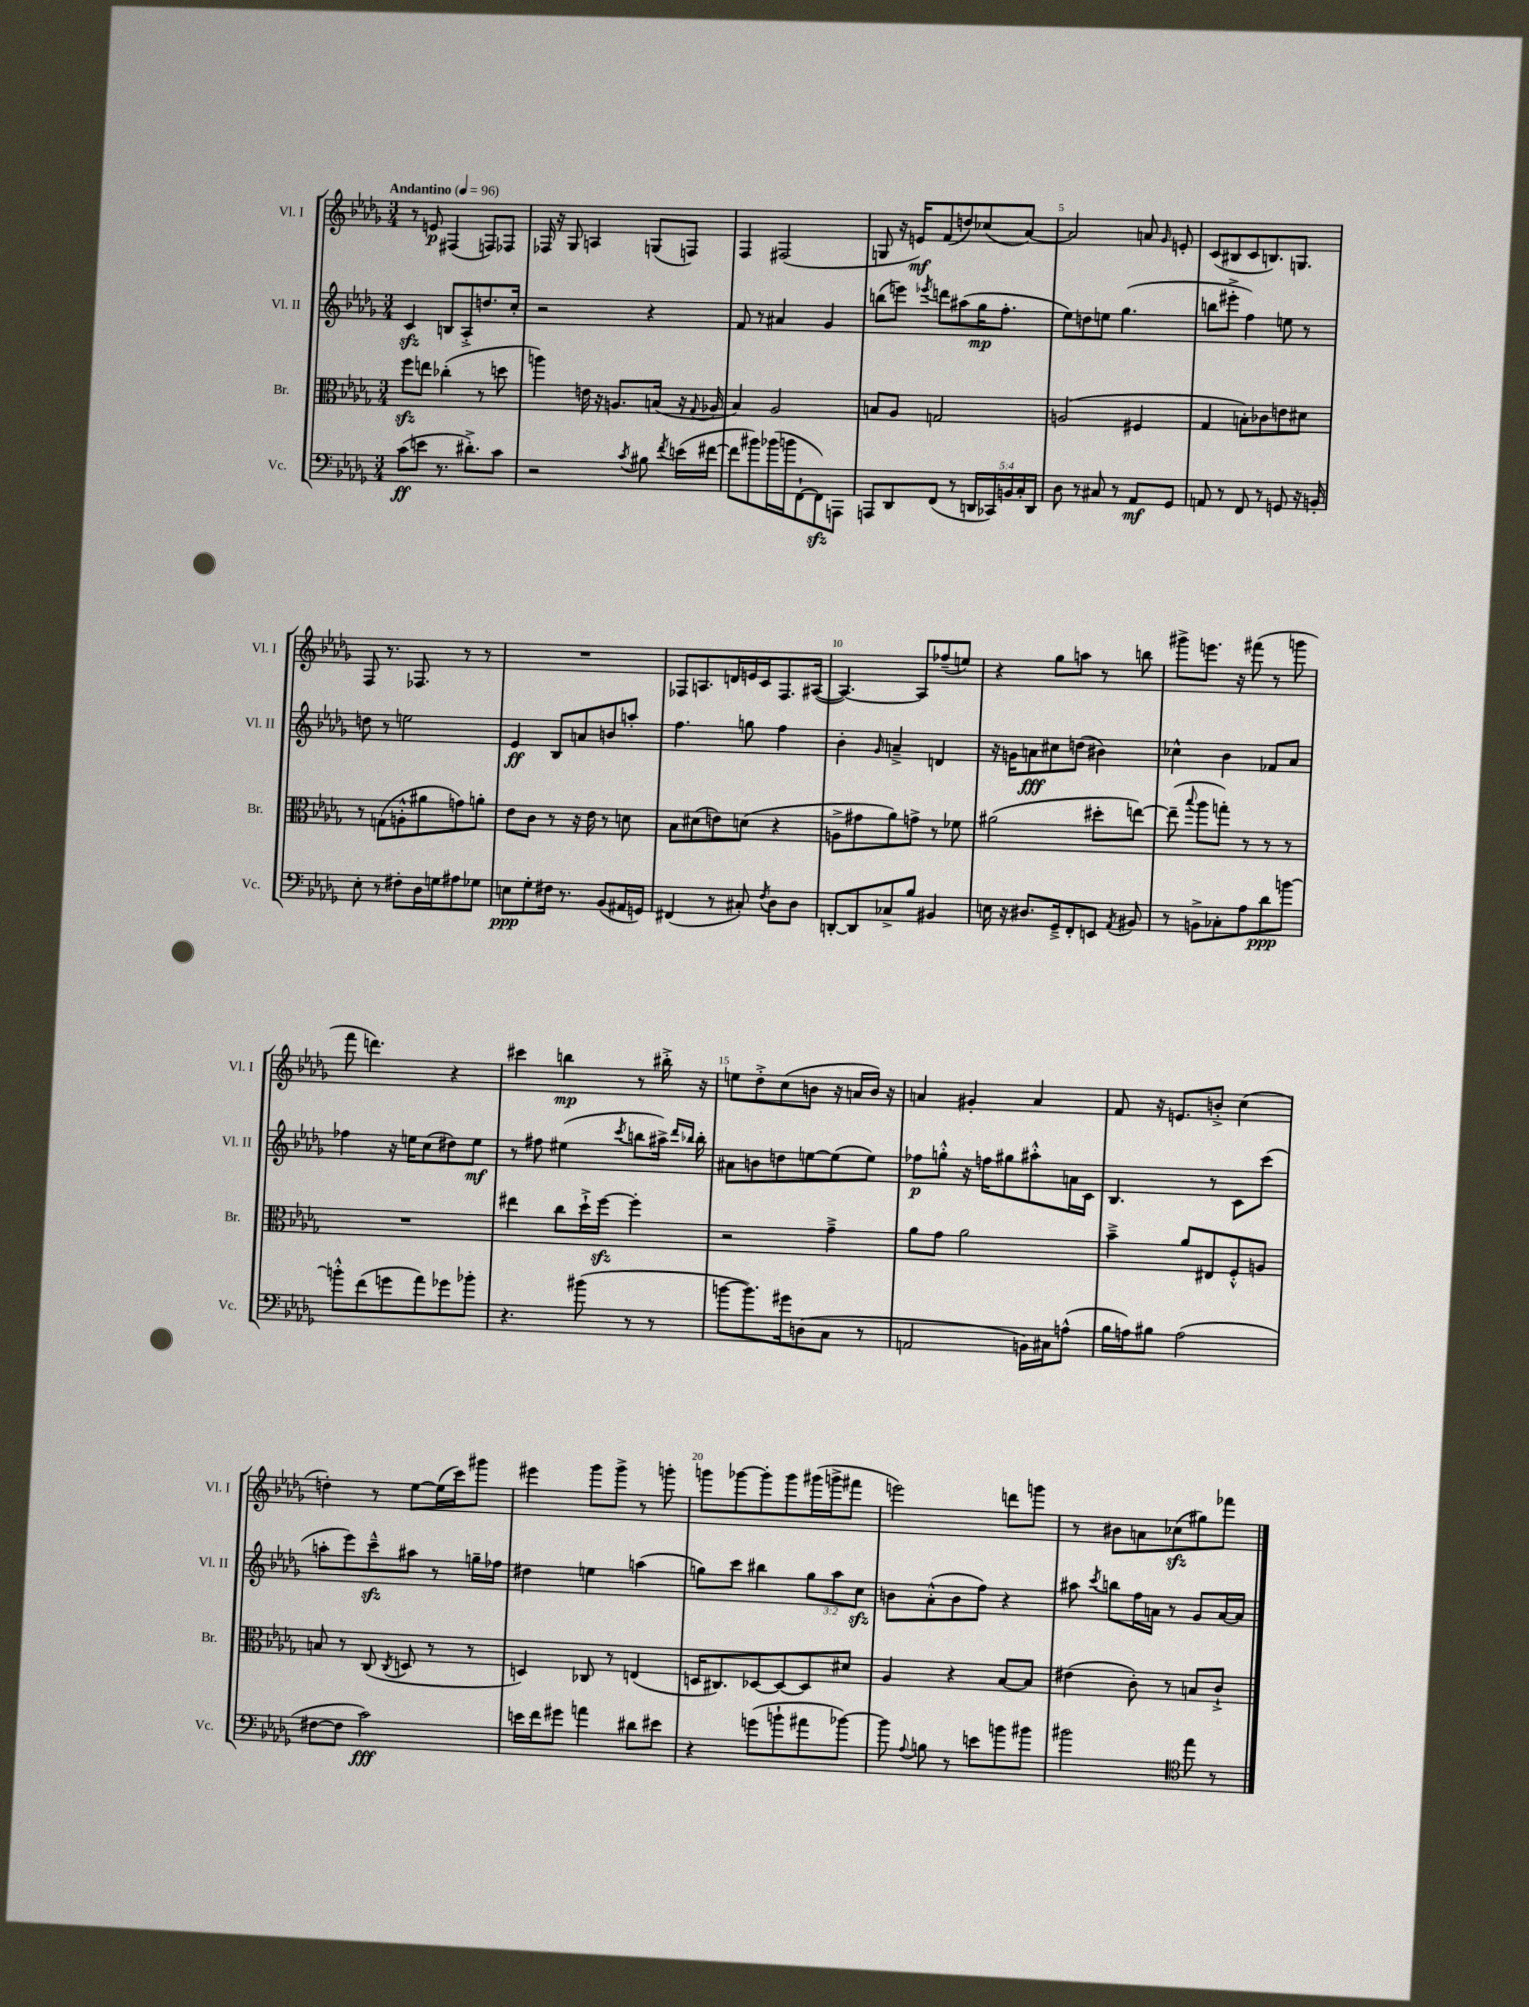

**kern	**dynam	**kern	**kern	**dynam	**kern	**dynam
*part4	*part4	*part3	*part2	*part2	*part1	*part1
*staff4	*staff4	*staff3	*staff2	*staff2	*staff1	*staff1
*I"Vc.	*	*I"Br.	*I"Vl. II	*	*I"Vl. I	*
*I'Vc.	*	*I'Br.	*I'Vl. II	*	*I'Vl. I	*
*clefF4	*	*clefC3	*clefG2	*	*clefG2	*
*k[b-e-a-d-g-]	*	*k[b-e-a-d-g-]	*k[b-e-a-d-g-]	*	*k[b-e-a-d-g-]	*
*M3/4	*	*M3/4	*M3/4	*	*M3/4	*
*MM96	*	*MM96	*MM96	*	*MM96	*
=1	=1	=1	=1	=1	=1	=1
!	!	!	!	!	!LO:TX:a:B:t=Andantino	!
(8c\L	ff	8ffzz\L	4czz/	.	8r	.
8en\J	.	8een\J	.	.	8en/	p
8.r	.	(4cc-X'\	8Bn/L	.	(4F#X/	.
.	.	.	8A-'^/	.	.	.
8.d#X'^\L)	.	.	.	.	.	.
.	.	8r	8.ddn/	.	8Fn/L)	.
8c\J	.	8ddn\	.	.	8F-X/J	.
.	.	.	16cc'/Jk	.	.	.
=2	=2	=2	=2	=2	=2	=2
2r	.	4aan\)	2r	.	16F-X/	.
.	.	.	.	.	16r	.
.	.	.	.	.	8G-/	.
.	.	16en\	.	.	4An/	.
.	.	16r	.	.	.	.
.	.	8.An/L	.	.	.	.
8qc/	.	.	.	.	.	.
8B#X\	.	.	4r	.	(8Gn/L	.
.	.	(16Bn/Jk	.	.	.	.
8qf/	.	.	.	.	.	.
(16en\LL	.	16r	.	.	8Fn/J)	.
.	.	8qqG-/	.	.	.	.
[16f#X\JJ	.	16A-X/	.	.	.	.
=3	=3	=3	=3	=3	=3	=3
8f#\L]	.	4B-/)	8f/	.	4F/	.
8b#X\)	.	.	8r	.	.	.
(16b-X\L	.	2A-/	4a#X/	.	(2F#X/	.
16bn\J	.	.	.	.	.	.
[8FF`\	.	.	.	.	.	.
8FFzz\])	.	.	4g-/	.	.	.
8AAAn\J	.	.	.	.	.	.
=4	=4	=4	=4	=4	=4	=4
8AAAn/L	.	8Bn/L	(8bbn\L	.	8Gn/	.
8DD-/	.	8A-/J	8eeen\J)	.	16r	.
.	.	.	.	.	16en/KL)	mf
.	.	.	8qeee-X/	.	.	.
(8FF/J	.	2Gn/	8dddn\L	.	(8f/	.
8r	.	.	(8aa#X\	.	8ddn/)	.
20DDn/LL	.	.	16gg-\K	mp	(8cc-X/	.
20CC-X/)	.	.	.	.	.	.
.	.	.	8.ff'\J	.	.	.
20BBn/	.	.	.	.	.	.
.	.	.	.	.	[8a-/J)	.
20C'/	.	.	.	.	.	.
20DD/JJ	.	.	.	.	.	.
=5	=5	=5	=5	=5	=5	=5
8D-\	.	(2An/	8ee-\L)	.	2a-/]	.
8r	.	.	8ddn\	.	.	.
8C#X/	.	.	8een\J	.	.	.
8r	.	.	(4.gg-\	.	.	.
8AA-/L	mf	4F#X/	.	.	8an/	.
.	.	.	.	.	16qqg-/	.
8GG-/J	.	.	.	.	8en'/	.
=6	=6	=6	=6	=6	=6	=6
8AAn/	.	4G-/	8bbn\L	.	(8c/L	.
8r	.	.	8eee#X'^\J	.	8B#X/	.
8FF/	.	8Bn'\L)	4ff\)	.	8c/	.
8r	.	8c-X\	.	.	8.Bn/)	.
8GGn/	.	8en\	8een\	.	.	.
.	.	.	.	.	8.Gn/J	.
16r	.	8d#X\J	8r	.	.	.
16BBn'/	.	.	.	.	.	.
!!LO:LB:g=z
=7	=7	=7	=7	=7	=7	=7
8E-'\	.	8r	8ddn\	.	8F/	.
8r	.	(8Gn\L	8r	.	8.r	.
8F#X'\L	.	8An'^^\	2een\	.	.	.
.	.	.	.	.	8.F-X/	.
16D-\L	.	8a#X\	.	.	.	.
16Gn\J	.	.	.	.	.	.
8A#X\	.	8gn\)	.	.	8r	.
8G-X\J	.	8an'\J	.	.	8r	.
=8	=8	=8	=8	=8	=8	=8
8En\L	ppp	8e-\L	4e-/	ff	2.r	.
8G-'\	.	8c\J	.	.	.	.
16F#X\Jk	.	8r	8B-/L	.	.	.
8.r	.	.	.	.	.	.
.	.	16r	8an/	.	.	.
.	.	16e-\	.	.	.	.
(8BB-/L	.	8r	8bn/	.	.	.
16AA#X/L	.	8dn\	8aan'/J	.	.	.
16GGn/JJ)	.	.	.	.	.	.
=9	=9	=9	=9	=9	=9	=9
(4FF#X/	.	8B-\L	4.ff\	.	8F-X/L	.
.	.	(8d#X\	.	.	8.An/	.
8r	.	8en\)	.	.	.	.
.	.	.	.	.	16dn/L	.
8C#X'/)	.	(8dn\J	8ggn\	.	16en/	.
.	.	.	.	.	16c/J	.
8qF/	.	.	.	.	.	.
8D-\L	.	4r	4ff\	.	8.F-/	.
8D-\J	.	.	.	.	.	.
.	.	.	.	.	([16A#X/Jk	.
=10	=10	=10	=10	=10	=10	=10
[8DDn'/L	.	8An^\L	4b-'\	.	4.A#/_)	.
8DD/]	.	8g#X\	.	.	.	.
.	.	.	16qqg-/	.	.	.
8C-X^/	.	8a-\)	4an~^/	.	.	.
8B-/J	.	8gn^\J	.	.	8A#/L]	.
4BB#X/	.	8r	4dn/	.	(8ff-X~/	.
.	.	8f-X\	.	.	8een/J)	.
=11	=11	=11	=11	=11	=11	=11
16En\	.	(2a#X\	16r	.	4r	.
16r	.	.	16gn\KL	.	.	.
8.D#X/L	.	.	8an\	fff	.	.
.	.	.	8cc#X\	.	8gg-\L	.
16GG-~^/k	.	.	.	.	.	.
8FF'/	.	.	(8ddn\J	.	8aan\J	.
8EEn/J	.	8dd#X'\L	4b#X\)	.	8r	.
8qAA-/	.	.	.	.	.	.
8BB#X/	.	[8een\J)	.	.	8bbn\	.
=12	=12	=12	=12	=12	=12	=12
8r	.	(8ee~\]	4cc-X^^\	.	8ggg#X^\L	.
.	.	8qqbb-/	.	.	.	.
8BBn^\L	.	8aa-\L	.	.	8.eeen\J	.
8C-X'\	.	8ggn'\J)	4b-\	.	.	.
.	.	.	.	.	16r	.
8A-\	.	8r	.	.	(8fff#X\	.
8d-\	ppp	8r	8f-X/L	.	8r	.
[8bn\J	.	8r	8a-/J	.	8gggn\	.
!!LO:LB:g=z
=13	=13	=13	=13	=13	=13	=13
8bn'^^\L]	.	2.r	4ff-X\	.	8fff\	.
(8f\	.	.	.	.	4.dddn\)	.
8gn\	.	.	16r	.	.	.
.	.	.	16een\KL	.	.	.
8a-\)	.	.	(8cc\	.	.	.
8g-X\	.	.	8dd#X\)	.	4r	.
8b-X'\J	.	.	8ee\J	mf	.	.
=14	=14	=14	=14	=14	=14	=14
4.r	.	4ee#X\	8r	.	4ccc#X\	.
.	.	.	8ff#X\	.	.	.
.	.	8cc\L	(4ee#X\	.	4bbn\	mp
(8b#X\	.	16dd-`^\L	.	.	.	.
.	.	[16ffzz\JJ	.	.	.	.
.	.	.	8qccc/	.	.	.
8r	.	4ff'\]	8bbn\L	.	8r	.
8r	.	.	16aa#X^\Jk)	.	16bb#X'^\	.
.	.	.	16qqddd-/LL	.	.	.
.	.	.	16qqbb-X/JJ	.	.	.
.	.	.	16bb-'\	.	16r	.
=15	=15	=15	=15	=15	=15	=15
[8bn\L	.	2r	8a#X\L	.	8een\L	.
8.b\])	.	.	8bn\	.	8dd-'^\	.
.	.	.	8ddn\	.	(8cc\	.
16g#X\k	.	.	.	.	.	.
(8Dn\	.	.	[8een\	.	8bn\J	.
8C\J	.	4g-~^\	(8ee\]	.	16r	.
.	.	.	.	.	16an/LL	.
8r	.	.	8ee\J)	.	16b/JJ)	.
.	.	.	.	.	16r	.
=16	=16	=16	=16	=16	=16	=16
2AAn/	.	8a-\L	8ff-X\L	p	4an/	.
.	.	8g-\J	8ggn'^^\J	.	.	.
.	.	2a-\	16r	.	4g#X'/	.
.	.	.	16ffn\KL	.	.	.
.	.	.	8gg#X\	.	.	.
16BBn\LL)	.	.	8aa#X'^^\	.	4a/	.
16C#X\J	.	.	.	.	.	.
(8An^^\J	.	.	16an\L	.	.	.
.	.	.	16c\JJ	.	.	.
=17	=17	=17	=17	=17	=17	=17
16B-\LL	.	4b-~^\	4.B-/	.	8f/	.
16An\J)	.	.	.	.	.	.
8B#X\J	.	.	.	.	16r	.
.	.	.	.	.	8.en/L	.
(2A\	.	8a-/L	.	.	.	.
.	.	8E#X/	8r	.	8bn'^/J	.
.	.	8F'^^/	8c\L	.	(4cc\	.
.	.	8An/J	(8ccc\J	.	.	.
!!LO:LB:g=z
=18	=18	=18	=18	=18	=18	=18
[8F#X\L	.	8Bn/	8aan'\L	.	4ddn'\)	.
8F#\J]	.	8r	8eee-\)	.	.	.
2c\)	fff	(8C/	8ccczz~^^\	.	8r	.
.	.	8qC/	.	.	.	.
.	.	8Dn/	8aa#X\J	.	[8ee-\L	.
.	.	8r	8r	.	(16ee-\L]	.
.	.	.	.	.	16ccc\J)	.
.	.	8r	16ggn~\LL	.	8ggg#X\J	.
.	.	.	16ff-X\JJ	.	.	.
=19	=19	=19	=19	=19	=19	=19
16en\LL	.	4Dn/)	4dd#X\	.	4eee#X\	.
16f\J	.	.	.	.	.	.
8g#X\J	.	.	.	.	.	.
4an\	.	8C-X/	4een\	.	8ggg-\L	.
.	.	8r	.	.	8ggg-^\J	.
8d#X\L	.	(4En/	(4aan\	.	8r	.
8e#X\J	.	.	.	.	8gggn'\	.
=20	=20	=20	=20	=20	=20	=20
4r	.	16Dn/KL	8ggn\L)	.	8gggn\L	.
.	.	8.C#X/)	.	.	.	.
.	.	.	8ccc\J	.	[8ggg-X\	.
(8gn\L	.	[8D-X/	4bb#X\	.	8ggg-'\]	.
8bn`\	.	8D-/_	.	.	8ggg-\	.
8a#X\	.	8D-/]	12gg\L	.	(16ggg#X\L	.
.	.	.	.	.	16gggn^\J	.
.	.	.	12aa-\	.	.	.
[8b-X\J)	.	8d#X/J	.	.	8fff#X\J	.
.	.	.	12cczz\J	.	.	.
=21	=21	=21	=21	=21	=21	=21
8b-\]	.	4A-/	8bn\L	.	2eeen\)	.
8qqA-/	.	.	.	.	.	.
8Bn\	.	.	(8a-'^^\	.	.	.
8r	.	4r	8b\	.	.	.
8en\L	.	.	8ff\J)	.	.	.
8bn\	.	[8B-/L	4r	.	8dddn\L	.
8b#X\J	.	8B-/J]	.	.	8gggn\J	.
=22	=22	=22	=22	=22	=22	=22
2b#X\	.	(4e#X\	8aa#X\	.	8r	.
.	.	.	8qccc/	.	.	.
.	.	.	8bbn\L	.	8b#X\L	.
.	.	8c'\)	16ff\L	.	8an\	.
.	.	.	16an\JJ	.	.	.
.	.	8r	8r	.	(8cc-Xzz\	.
*clefC4	*	*	*	*	*	*
8ee-\	.	8Bn/L	8g-/L	.	8gg#X\)	.
8r	.	8c`^/J	[16a/L	.	8fff-X\J	.
.	.	.	16a/JJ]	.	.	.
==	==	==	==	==	==	==
*-	*-	*-	*-	*-	*-	*-
